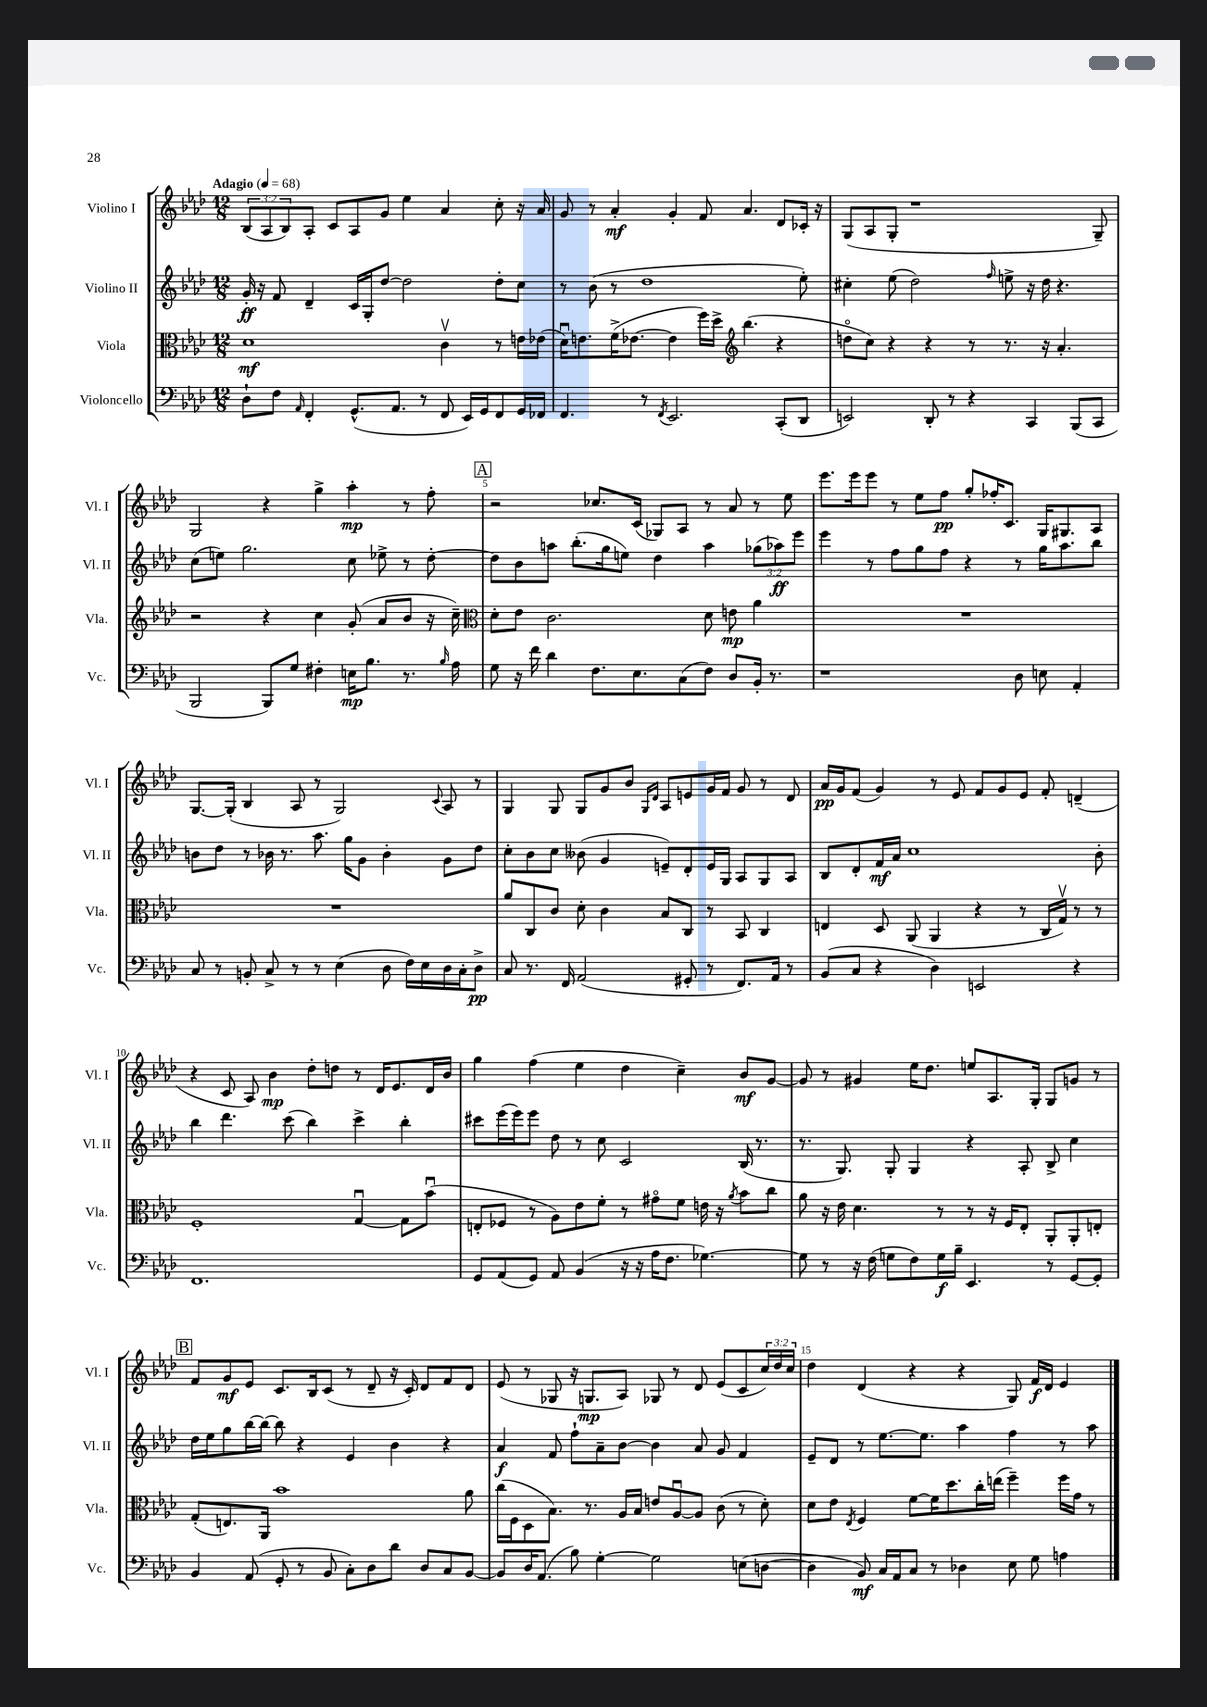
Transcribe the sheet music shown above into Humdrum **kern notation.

**kern	**dynam	**kern	**dynam	**kern	**dynam	**kern	**dynam
*part4	*part4	*part3	*part3	*part2	*part2	*part1	*part1
*staff4	*staff4	*staff3	*staff3	*staff2	*staff2	*staff1	*staff1
*I"Violoncello	*	*I"Viola	*	*I"Violino II	*	*I"Violino I	*
*I'Vc.	*	*I'Vla.	*	*I'Vl. II	*	*I'Vl. I	*
*clefF4	*	*clefC3	*	*clefG2	*	*clefG2	*
*k[b-e-a-d-]	*	*k[b-e-a-d-]	*	*k[b-e-a-d-]	*	*k[b-e-a-d-]	*
*M12/8	*	*M12/8	*	*M12/8	*	*M12/8	*
*MM68	*	*MM68	*	*MM68	*	*MM68	*
=1	=1	=1	=1	=1	=1	=1	=1
!	!	!	!	!	!	!LO:TX:a:B:t=Adagio	!
8D-`\L	.	1d-	mf	16g'/	ff	(12B-/L	.
.	.	.	.	16r	.	.	.
.	.	.	.	.	.	12A-/	.
8F\J	.	.	.	8f/	.	.	.
.	.	.	.	.	.	12B-/)	.
16qqAA-/	.	.	.	.	.	.	.
4FF'/	.	.	.	4d-~/	.	8A-'/J	.
.	.	.	.	.	.	8c/L	.
(8.GG^^/L	.	.	.	16c/LL	.	8A-/	.
.	.	.	.	16G'/J	.	.	.
.	.	.	.	[8dd-/J	.	8g/J	.
8.AA-/J	.	.	.	.	.	.	.
.	.	.	.	2dd-\]	.	4ee-\	.
8r	.	.	.	.	.	.	.
8FF/	.	4cv\	.	.	.	4a-/	.
16EE-/LL)	.	.	.	.	.	.	.
16GG/J	.	.	.	.	.	.	.
8FF/	.	8r	.	8dd-'\L	.	8cc'\	.
16GG/L	.	16en\LL	.	8cc\J	.	16r	.
16FF-X/JJ	.	(16e-X\JJ	.	.	.	16a-/	.
=2	=2	=2	=2	=2	=2	=2	=2
4.FF/	.	16d-u\KL)	.	8r	.	8g/	.
.	.	8.en\	.	.	.	.	.
.	.	.	.	(8b-\	.	8r	.
.	.	(16f^\K	.	8r	.	4a-'/	mf
.	.	[8.e-X\J	.	.	.	.	.
8r	.	.	.	1dd-	.	.	.
8qFF/	.	.	.	.	.	.	.
2.EE-/	.	4e-\]	.	.	.	4g'/	.
.	.	16ff\LL)	.	.	.	8f/	.
.	.	16dd-^\JJ	.	.	.	.	.
*	*	*clefG2	*	*	*	*	*
.	.	(4.bb-\	.	.	.	4.a-/	.
(8CC'/L	.	4r	.	.	.	8d-/L	.
8DD-/J	.	.	.	8ee-'\)	.	16c-X'/Jk	.
.	.	.	.	.	.	16r	.
=3	=3	=3	=3	=3	=3	=3	=3
2EEn/)	.	8ddn\L	.	4cc#X'\	.	(8G/L	.
.	.	8cc\J)	.	.	.	8A-/	.
.	.	4r	.	(8ee-\	.	8G'/J	.
.	.	.	.	2dd-\)	.	1r	.
8DD-'/	.	4r	.	.	.	.	.
8r	.	.	.	.	.	.	.
4r	.	8r	.	.	.	.	.
.	.	.	.	16qqff/	.	.	.
.	.	8.r	.	8een^\	.	.	.
4CC/	.	.	.	16r	.	.	.
.	.	16r	.	16dd-\	.	.	.
.	.	4.a-'/	.	4.r	.	.	.
(8BBB-/L	.	.	.	.	.	.	.
8CC/J	.	.	.	.	.	8G~/)	.
!!LO:LB:g=z
=4	=4	=4	=4	=4	=4	=4	=4
2BBB-/	.	2r	.	(8cc\L	.	2G/	.
.	.	.	.	8een\J)	.	.	.
.	.	.	.	2.gg\	.	.	.
8BBB-/L)	.	4r	.	.	.	4r	.
8G/J	.	.	.	.	.	.	.
4F#X'\	.	4cc\	.	.	.	4gg^\	.
16En\KL	mp	(8g'/	.	8cc\	.	4aa-'\	mp
8.B-\J	.	.	.	.	.	.	.
.	.	8a-/L	.	8ee-X^\	.	.	.
8.r	.	8b-/J	.	8r	.	8r	.
.	.	16r	.	[8dd-'\	.	8ff'\	.
16qqB-/	.	.	.	.	.	.	.
16A-\	.	16cc~\)	.	.	.	.	.
!!LO:REH:place=s1:t=A
=5	=5	=5	=5	=5	=5	=5	=5
*	*	*clefC3	*	*	*	*	*
8G\	.	8d-'\L	.	8dd-\L]	.	2r	.
16r	.	8e-\J	.	8b-\	.	.	.
16f\	.	.	.	.	.	.	.
4d-\	.	2.c\	.	8aan\J	.	.	.
.	.	.	.	(8.bb-'\L	.	.	.
8.F\L	.	.	.	.	.	8.cc-X/L	.
.	.	.	.	16gg\k	.	.	.
.	.	.	.	8een\J)	.	.	.
8.E-\	.	.	.	.	.	(16c/Jk	.
.	.	.	.	4dd-\	.	8G-X/L)	.
(8C\	.	.	.	.	.	8A-/J	.
8F\J)	.	8d-\	.	4aa\	.	8r	.
8D-/L	.	8en\	mp	.	.	8a-/	.
16BB-'/Jk	.	4a-\	.	(12gg-X\L	.	8r	.
8.r	.	.	.	.	.	.	.
.	.	.	.	12aa-X\)	ff	.	.
.	.	.	.	.	.	8ee-\	.
.	.	.	.	12eee-\J	.	.	.
=6	=6	=6	=6	=6	=6	=6	=6
1r	.	1.r	.	4eee-\	.	8.eee-\L	.
.	.	.	.	.	.	16eee-\k	.
.	.	.	.	8r	.	8eee-\J	.
.	.	.	.	8ff\L	.	8r	.
.	.	.	.	8gg\	.	8ee-\L	.
.	.	.	.	8ff\J	.	8ff\J	pp
.	.	.	.	4r	.	8gg'/L	.
.	.	.	.	.	.	16ff-X'/K	.
.	.	.	.	.	.	8.c/J	.
8D-\	.	.	.	8r	.	.	.
8En\	.	.	.	16gg\KL	.	16G/KL	.
.	.	.	.	8.aa-\	.	8.G#X/	.
4AA-'/	.	.	.	.	.	.	.
.	.	.	.	8bb-\J	.	8A-/J	.
!!LO:LB:g=z
=7	=7	=7	=7	=7	=7	=7	=7
8C/	.	1.r	.	8bn\L	.	[8.G/L	.
8r	.	.	.	8dd-\J	.	.	.
.	.	.	.	.	.	(16G'/Jk]	.
8BBn'/	.	.	.	8r	.	4B-/	.
8C^/	.	.	.	16b-X\	.	.	.
.	.	.	.	8.r	.	.	.
8r	.	.	.	.	.	8A-/	.
8r	.	.	.	8.aa-\	.	8r	.
(4E-\	.	.	.	.	.	2G/)	.
.	.	.	.	16gg\KL	.	.	.
.	.	.	.	8g\J	.	.	.
8D-\	.	.	.	4b-'\	.	.	.
16F\LL)	.	.	.	.	.	.	.
16E-\	.	.	.	.	.	.	.
.	.	.	.	.	.	8qqc/	.
16D-\	.	.	.	8g\L	.	8A-/	.
16C'\J	.	.	.	.	.	.	.
8D-^\J	pp	.	.	8dd-\J	.	8r	.
=8	=8	=8	=8	=8	=8	=8	=8
8C/	.	8a-/L	.	8cc'\L	.	4G/	.
8.r	.	8C/	.	8b-\	.	.	.
.	.	8c/J	.	8cc\J	.	8G/	.
16FF/	.	.	.	.	.	.	.
(2AA-/	.	8d-'\	.	(8b--X\	.	8G/L	.
.	.	4c\	.	4g/	.	8g/	.
.	.	.	.	.	.	8b-/J	.
.	.	.	.	.	.	16qqG/LL	.
.	.	.	.	.	.	16qqd-/JJ	.
.	.	8B-/L	.	8en~/L)	.	8A-/L	.
8GG#X'/	.	8C/J	.	8d-'/	.	8en/	.
8r	.	8r	.	16e/L	.	16g/L	.
.	.	.	.	16G/JJ	.	16f/JJ	.
8.FF/L)	.	8BB-/	.	8A-/L	.	8g/	.
.	.	4C/	.	8G/	.	8r	.
16AA-/Jk	.	.	.	.	.	.	.
8r	.	.	.	8A-/J	.	8d-/	.
=9	=9	=9	=9	=9	=9	=9	=9
(8BB-/L	.	4En/	.	8B-/L	.	16a-/LL	pp
.	.	.	.	.	.	16g/J	.
8C/J	.	.	.	8d-'/	.	(8f/J	.
4r	.	8D-/	.	16f/L	mf	4g/)	.
.	.	.	.	16a-/JJ	.	.	.
.	.	(8AA-/	.	1cc	.	.	.
4D-\)	.	4AA-/	.	.	.	8r	.
.	.	.	.	.	.	8e-/	.
2EEn/	.	4r	.	.	.	8f/L	.
.	.	.	.	.	.	8g/	.
.	.	8r	.	.	.	8e-/J	.
.	.	16C/LL	.	.	.	8f'/	.
.	.	16Gv/JJ)	.	.	.	.	.
4r	.	8r	.	.	.	(4dn~/	.
.	.	8r	.	8b-'\	.	.	.
!!LO:LB:g=z
=10	=10	=10	=10	=10	=10	=10	=10
1.FF	.	1F'	.	4bb-\	.	4r	.
.	.	.	.	4.ddd-\	.	8c/	.
.	.	.	.	.	.	8A-/)	.
.	.	.	.	.	.	4b-\	mp
.	.	.	.	(8ccc\	.	.	.
.	.	.	.	4bb-\)	.	8dd-'\L	.
.	.	.	.	.	.	8ddn\J	.
.	.	[4Gu/	.	4ccc^\	.	8r	.
.	.	.	.	.	.	16d-/KL	.
.	.	.	.	.	.	8.e-/	.
.	.	8G\L]	.	4bb-'\	.	.	.
.	.	(8b-u\J	.	.	.	16d-/L	.
.	.	.	.	.	.	16b-/JJ	.
=11	=11	=11	=11	=11	=11	=11	=11
8GG/L	.	8En'/L	.	8ccc#X\L	.	4gg\	.
(8AA-/	.	8F-X/J	.	(16eee-\L	.	.	.
.	.	.	.	16eee-\J)	.	.	.
8GG/J)	.	8r	.	8eee-\J	.	(4ff\	.
8AA-/	.	8A-\L)	.	8dd-\	.	.	.
(4BB-/	.	8e-\	.	8r	.	4ee-\	.
.	.	8f'\J	.	8cc\	.	.	.
16r	.	8r	.	2c/	.	4dd-\	.
16r	.	.	.	.	.	.	.
16A-\KL	.	8g#X\L	.	.	.	.	.
8.F\J	.	.	.	.	.	.	.
.	.	8f\J	.	.	.	4cc~\)	.
[4.G-X\)	.	16en\	.	.	.	.	.
.	.	16r	.	.	.	.	.
.	.	8qa-/	.	.	.	.	.
.	.	8b-\L	.	(16B-/	.	8b-/L	mf
.	.	.	.	8.r	.	.	.
.	.	8cc\J	.	.	.	[8g/J	.
=12	=12	=12	=12	=12	=12	=12	=12
8G-\]	.	8a-\	.	8.r	.	8g/]	.
8r	.	16r	.	.	.	8r	.
.	.	16e-\	.	8.G/)	.	.	.
16r	.	4.d-\	.	.	.	4g#X/	.
(16F\	.	.	.	.	.	.	.
8Gn\L	.	.	.	8G'/	.	.	.
8F\)	.	.	.	4G/	.	16ee-\KL	.
.	.	.	.	.	.	8.dd-\J	.
16G\L	f	8r	.	.	.	.	.
16B-~\JJ	.	.	.	.	.	.	.
4.EE-/	.	8r	.	4r	.	8een/L	.
.	.	16r	.	.	.	8.A-/	.
.	.	16F/KL	.	.	.	.	.
.	.	8E-'/J	.	8A-'/	.	.	.
.	.	.	.	.	.	16G'/Jk	.
8r	.	8AA-'/L	.	8B-^/	.	8G/L	.
[8GG/L	.	8AA-'/	.	4cc\	.	8gn/J	.
8GG'/J]	.	8En'/J	.	.	.	8r	.
!!LO:LB:g=z
!!LO:REH:place=s1:t=B
=13	=13	=13	=13	=13	=13	=13	=13
4BB-/	.	(8G'/L	.	16dd-\LL	.	8f/L	.
.	.	.	.	16ee-\J	.	.	.
.	.	8.En/)	.	8gg\	.	8g/	mf
(8AA-/	.	.	.	[16bb-\L	.	8e-/J	.
.	.	16AA-/Jk	.	16bb-\JJ_	.	.	.
8GG'/	.	1b-	.	8bb-\]	.	8.c/L	.
8r	.	.	.	4r	.	.	.
.	.	.	.	.	.	16B-/k	.
8BB-/	.	.	.	.	.	(8c/J	.
8C'\L)	.	.	.	4e-/	.	8r	.
8D-\	.	.	.	.	.	8d-~/	.
8d-\J	.	.	.	4b-\	.	16r	.
.	.	.	.	.	.	16c'/)	.
8D-/L	.	.	.	.	.	8d-/L	.
8C/	.	.	.	4r	.	8f/	.
[8BB-/J	.	8a-\	.	.	.	8d-/J	.
=14	=14	=14	=14	=14	=14	=14	=14
8BB-/L]	.	(16cc\LL	.	4a-/	f	(8e-/	.
.	.	16F\J	.	.	.	.	.
16D-/K	.	8D-\	.	.	.	8r	.
(8.AA-/J	.	.	.	.	.	.	.
.	.	8.B-\J)	.	8f/	.	8G-X/	.
8B-\)	.	.	.	8ff`\L	.	16r	.
.	.	8.r	.	.	.	8.Gn/L	mp
[4G'\	.	.	.	8a-~\	.	.	.
.	.	16A-/LL	.	[8b-\J	.	8A-/J)	.
.	.	16B-/JJ	.	.	.	.	.
2G\]	.	8en/L	.	4b-\]	.	8G-X/	.
.	.	[8A-u/	.	.	.	8r	.
.	.	8A-/J]	.	8a-/	.	8d-/	.
.	.	(8c\	.	8g/	.	(8e-/L	.
(8En\L	.	8r	.	4f/	.	8c/	.
[8Dn\J	.	8d-'\)	.	.	.	24cc/L)	.
.	.	.	.	.	.	24dd-/	.
.	.	.	.	.	.	24cc/JJ	.
=15	=15	=15	=15	=15	=15	=15	=15
4D\]	.	8d-\L	.	8e-~/L	.	4dd-\	.
.	.	8e-\J	.	8d-/J	.	.	.
.	.	8qE-/	.	.	.	.	.
8BB-/)	mf	4F/	.	8r	.	(4d-/	.
16C/LL	.	.	.	[8.ee-\L	.	.	.
16AA-/J	.	.	.	.	.	.	.
8C/J	.	[8f\L	.	.	.	4r	.
.	.	.	.	8.ee-\J]	.	.	.
8r	.	16f\K]	.	.	.	.	.
.	.	8.dd-\	.	.	.	.	.
4D-X\	.	.	.	4aa-\	.	4r	.
.	.	16cc'\L	.	.	.	.	.
.	.	(16een\JJ	.	.	.	.	.
8E-\	.	4ff~\)	.	4ff\	.	8G/)	.
8G\	.	.	.	.	.	16f/LL	f
.	.	.	.	.	.	16d-/JJ	.
4An\	.	16ff\LL	.	8r	.	4e-/	.
.	.	16g\JJ	.	.	.	.	.
.	.	8r	.	8aa-\	.	.	.
==	==	==	==	==	==	==	==
*-	*-	*-	*-	*-	*-	*-	*-
